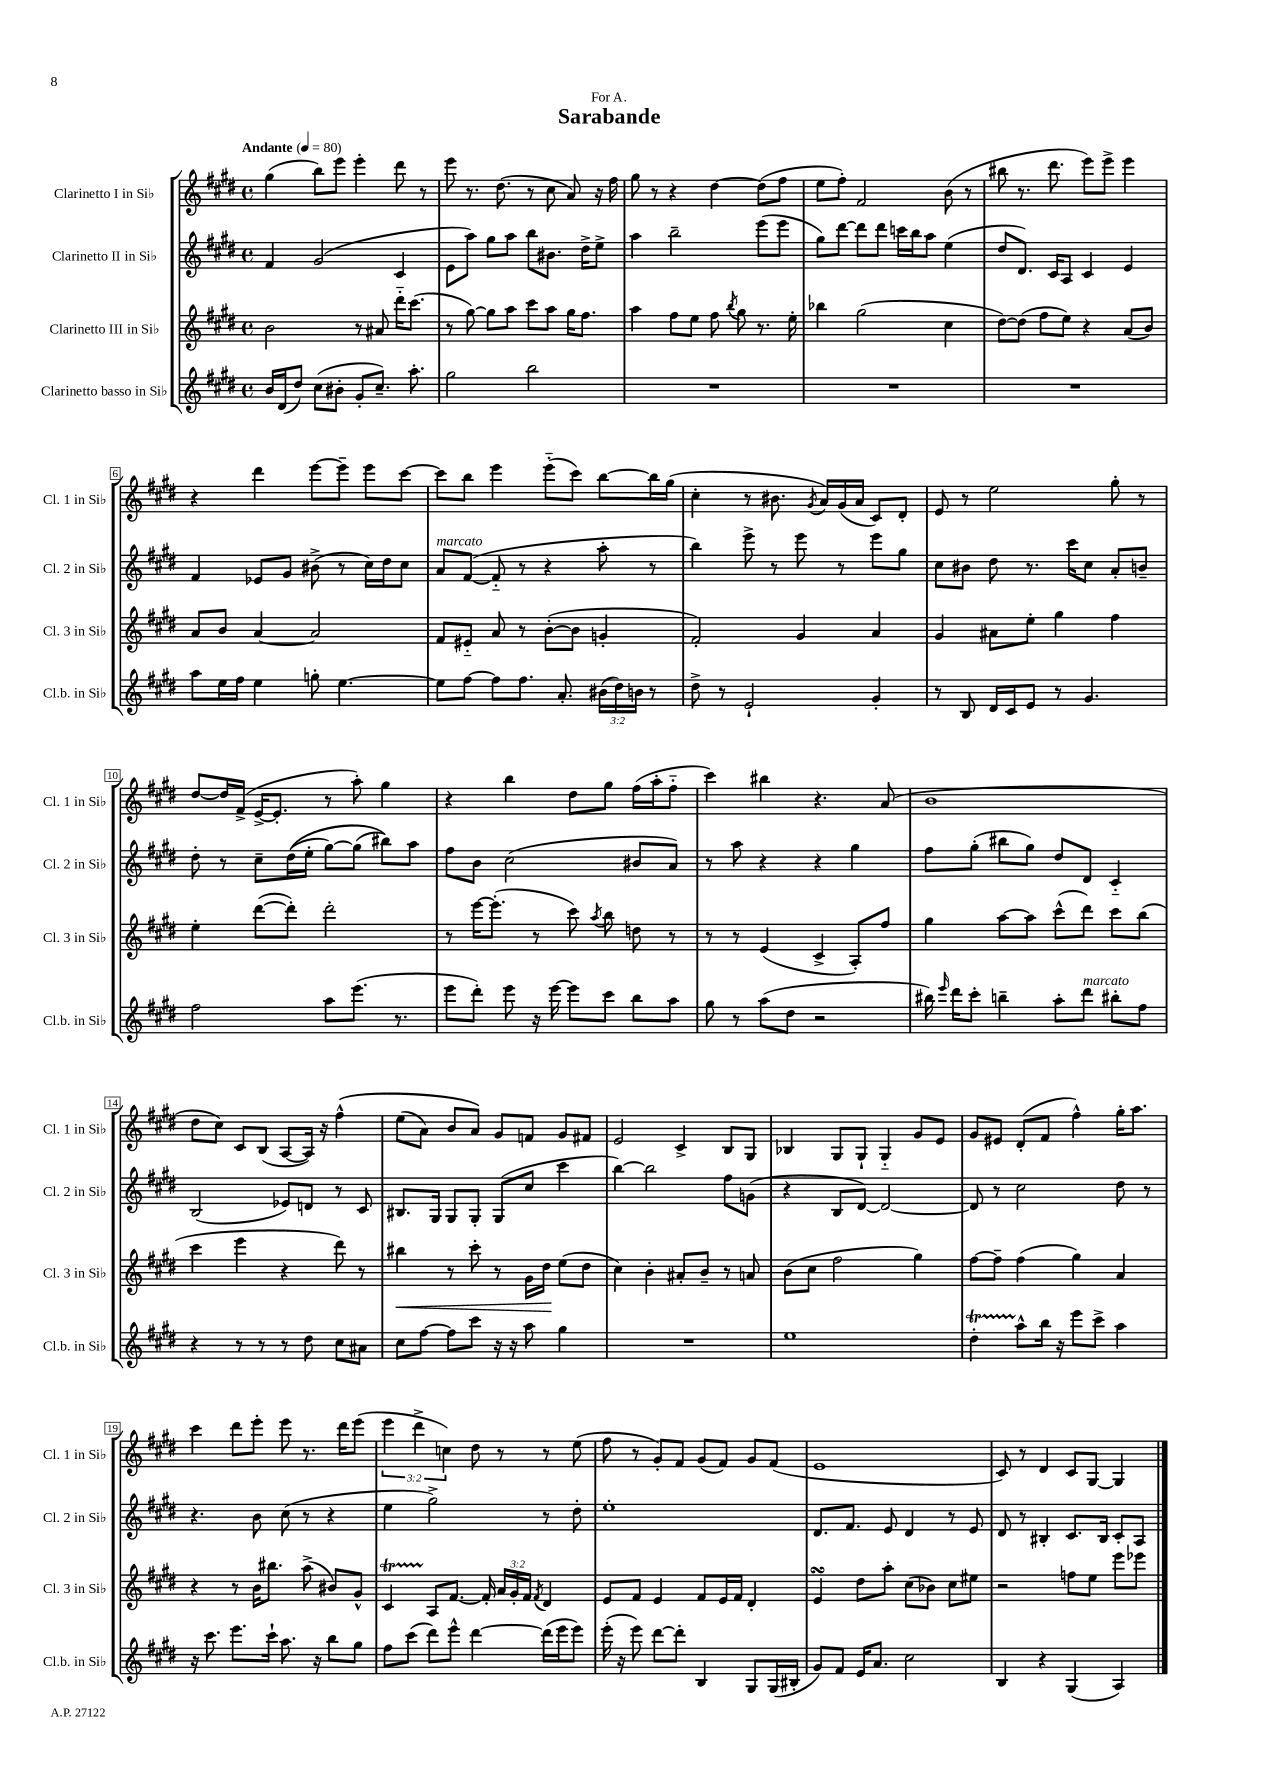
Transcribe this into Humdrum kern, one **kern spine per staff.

**kern	**kern	**kern	**kern
*staff4	*staff3	*staff2	*staff1
*clefG2	*clefG2	*clefG2	*clefG2
*k[f#c#g#d#]	*k[f#c#g#d#]	*k[f#c#g#d#]	*k[f#c#g#d#]
*M4/4	*M4/4	*M4/4	*M4/4
*met(c)	*met(c)	*met(c)	*met(c)
*MM80	*MM80	*MM80	*MM80
16b	2b	4f#	(4gg#
(16d#	.	.	.
8dd#)	.	.	.
(8cc#	.	(2g#	8bb)
8b#'	.	.	8eee
8g#'	8r	.	4eee'
8.cc#~)	8a#	.	.
.	16ddd#'~	4c#	8ddd#
8.aa'	(8.ccc#	.	.
.	.	.	8r
=	=	=	=
2gg#	8r	8e	8eee
.	[8gg#)	8aa)	8.r
.	8gg#]	8gg#	.
.	.	.	(8.dd#
.	8aa	8aa	.
2bb	8ccc#	8bb	8r
.	8aa	8.b#	8cc#
.	16gg#	.	8a)
.	8.ff#	16dd#^	.
.	.	8ee^	16r
.	.	.	16ff#
=	=	=	=
1r	4aa	4aa	8gg#
.	.	.	8r
.	8ff#	2bb~	4r
.	8ee	.	.
.	8ff#	.	[4dd#
.	8qbb	.	.
.	8gg#	.	.
.	8.r	(8eee	(8dd#]
.	.	8eee	8ff#
.	16ee'	.	.
=	=	=	=
1r	4bb-	8gg#)	8ee
.	.	[8ddd#	8ff#')
.	(2gg#	8ddd#]	2f#
.	.	8ddd#	.
.	.	16ccc	.
.	.	16bb	.
.	.	8aa	.
.	4cc#	(4ee	(8b
.	.	.	8r
=	=	=	=
1r	[8dd#)	8dd#	8bb#
.	(8dd#]	8.d#)	8.r
.	8ff#	.	.
.	.	16c#	8.ddd#
.	8ee)	8A	.
.	4r	4c#	8eee)
.	.	.	8eee^
.	(8a	4e	4eee
.	8b)	.	.
=	=	=	=
8aa	8a	4f#	4r
16ee	8b	.	.
16ff#	.	.	.
4ee	[4a	8e-	4ddd#
.	.	8g#	.
8gg'	2a]	(8b#^	[8eee
[4.ee	.	8r	8eee~]
.	.	16cc#)	8eee
.	.	16dd#	.
.	.	8cc#	[8ccc#
=	=	=	=
8ee]	8f#	8a	8ccc#]
[8ff#	8e#'~	([8f#	8bb
8ff#]	8a	8f#'~]	4eee
8.ff#	8r	8r	.
.	([8b'	4r	(8eee'~
8.a'	.	.	.
.	8b]	.	8ccc#)
(24b#	4g'	8aa'	[8bb
24dd#)	.	.	.
24b	.	.	.
8r	.	8r	16bb]
.	.	.	(16gg#
=	=	=	=
8dd#^	2f#')	4bb)	4cc#'
8r	.	.	.
2e`	.	8eee^	8r
.	.	8r	8.b#
.	4g#	8eee	.
.	.	.	8qg#
.	.	.	16a)
.	.	8r	(16g#
.	.	.	16a
4g#'	4a	8eee	8c#)
.	.	8gg#	8d#'
=	=	=	=
8r	4g#	8cc#	8e
8B	.	8b#	8r
16d#	8a#	8dd#	2ee
16c#	.	.	.
8e	8ee'	8.r	.
8r	4gg#	.	.
.	.	16ccc#	.
4.g#	.	8cc#	.
.	4ff#	8a'	8gg#'
.	.	8b~	8r
=	=	=	=
2ff#	4ee'	8dd#'	[8dd#
.	.	8r	16dd#]
.	.	.	(16f#^
.	([8ddd#	8cc#~	[16e^
.	.	.	8.e']
.	8ddd#'])	&((16dd#	.
.	.	16ee'	.
8aa	2ddd#'	[8gg#)	8r
(8.eee	.	(8gg#]	8aa')
.	.	8bb#)&)	4gg#
8.r	.	.	.
.	.	8aa	.
=	=	=	=
8eee	8r	8ff#	4r
8ddd#')	[16eee	8b	.
.	(8.eee']	.	.
8eee	.	(2cc#	4bb
16r	8r	.	.
[16eee	.	.	.
8eee]	8ccc#)	.	8dd#
.	8qaa	.	.
8ccc#	8bb	.	8gg#
8bb	8dd	8b#	(16ff#
.	.	.	16aa'
8aa	8r	8a)	8ff#'~
=	=	=	=
8gg#	8r	8r	4ccc#)
8r	8r	8aa	.
(8aa	(4e	4r	4bb#
8dd#	.	.	.
2r	4c#^	4r	4.r
.	8A')	4gg#	.
.	8ff#	.	(8a
=	=	=	=
16bb#)	4gg#	8ff#	1b
16qqeee	.	.	.
16ddd#	.	.	.
8ccc#'	.	(8gg#'	.
4bb~	[8aa	8bb#	.
.	8aa]	8gg#)	.
8aa'	(8ccc#^^	8dd#	.
8ddd#	8ddd#)	8d#	.
8bb#'	8ccc#	4c#'~	.
8ff#	(8bb	.	.
=	=	=	=
4r	4ccc#	(2B	8dd#
.	.	.	8cc#)
8r	4eee	.	8c#
8r	.	.	(8B
8r	4r	8e-)	[8A
8dd#	.	8d	16A])
.	.	.	16r
8cc#	8ddd#)	8r	&(4ff#^^
8a#	8r	8c#	.
=	=	=	=
8cc#	4bb#	8.B#	(8ee
[8ff#	.	.	8a)
.	.	16G#	.
8ff#]	8r	8G#	8b
8ccc#	8ccc#'	8G#'	8a&)
16r	8r	(8G#	8g#
16r	.	.	.
8aa	16g#	8cc#	8f
.	16dd#	.	.
4gg#	(8ee	4ccc#	8g#
.	8dd#	.	8f#
=	=	=	=
1r	4cc#)	[4bb)	2e
.	4b'	2bb]	.
.	8a#'	.	4c#^
.	8b~	.	.
.	8r	8ff#	8B
.	8a	(8g	8G#
=	=	=	=
1ee	(8b	4r	4B-
.	8cc#	.	.
.	2ff#	8B	8G#
.	.	[8d#)	8G#`
.	.	2d#_	4G#'~
.	4gg#)	.	8g#
.	.	.	8e
=	=	=	=
4dd#'	[8ff#	8d#]	8g#
.	8ff#~]	8r	8e#
8aa^^	(4ff#	2cc#	(8d#'
16bb	.	.	8f#
16r	.	.	.
8eee	4gg#)	.	4ff#^^)
8ccc#^	.	.	.
4aa	4a	8dd#	16gg#'
.	.	.	8.aa
.	.	8r	.
=	=	=	=
16r	4r	4.r	4ccc#
8.ccc#	.	.	.
8.eee	8r	.	8ddd#
.	16b	8b	8eee'
16ccc#`	8.bb#	.	.
8.aa	.	(8cc#	8eee
.	(8aa^	8r	8.r
16r	.	.	.
8bb	8b#)	4r	.
.	.	.	16ddd#
8gg#	8g#^^	.	(8eee
=	=	=	=
8ff#	4c#	4ee	6eee
(8ccc#	.	.	.
.	.	.	6ddd#^
8ddd#)	8A	2gg#^)	.
.	.	.	6cc)
8eee^^	[8.f#	.	.
[4ddd#	.	.	8dd#
.	16f#']	.	.
.	24a	.	8r
.	24g#'	.	.
.	24f#	.	.
.	8qf#	.	.
(16ddd#]	4d#	8r	8r
16eee	.	.	.
8eee)	.	8dd#'	(8ee
=	=	=	=
(16eee'	8e	1ee'	8ff#
16r	.	.	.
8eee)	8f#	.	8r
[8ddd#	4e	.	8g#')
8ddd#']	.	.	8f#
4B	8f#	.	(8g#
.	16e	.	8f#)
.	16f#	.	.
8G#	4d#'	.	8g#
(16G#	.	.	(8f#
16B#'	.	.	.
=	=	=	=
8g#)	4e	8.d#	1e
8f#	.	.	.
.	.	8.f#	.
16e	8dd#	.	.
8.a	.	.	.
.	8aa'	8e	.
2cc#	(8cc#	4d#	.
.	8b-)	.	.
.	8cc#	8r	.
.	8ee#	8e	.
=	=	=	=
4B	2r	8d#	8c#)
.	.	8r	8r
4r	.	4B#'	4d#
(4G#	8ff	8.c#	8c#
.	8ee	.	[8G#
.	.	16B#	.
4A)	8eee	8c#'	4G#]
.	8eee-	8A	.
==	==	==	==
*-	*-	*-	*-
